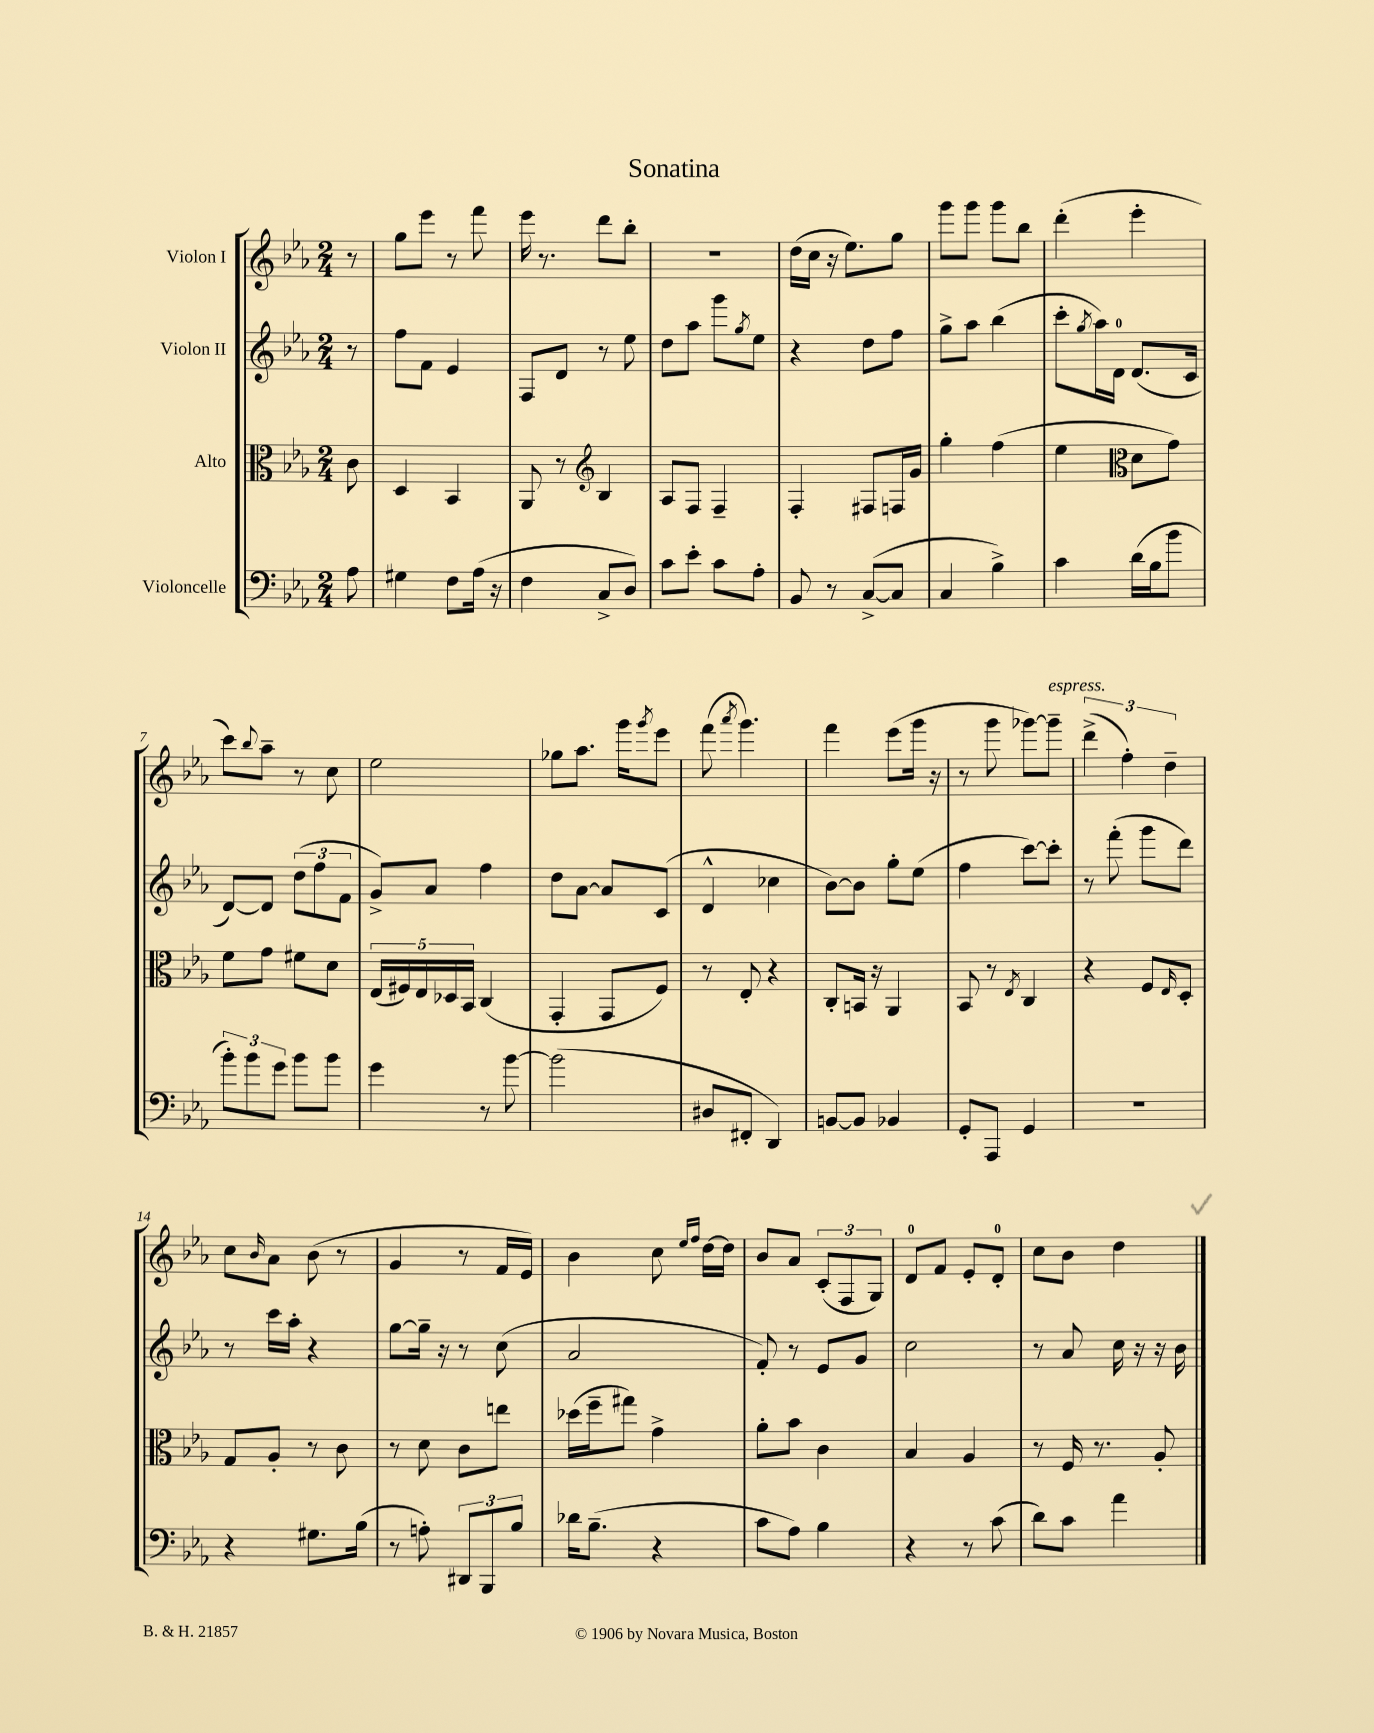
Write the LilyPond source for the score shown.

\header { title = "Sonatina" }
<<
\new StaffGroup <<
\new Staff = "s0" \with { instrumentName = "Violon I" } {
    \clef treble \key ees \major \numericTimeSignature \time 2/4 \partial 8
    r8 |
    g''8 ees'''8 r8 f'''8 |
    ees'''16 r8. d'''8 bes''8-. |
    R2 |
    d''16( c''16 r16 ees''8.) g''8 |
    g'''8 g'''8 g'''8 bes''8 |
    d'''4-.( ees'''4-. |
    c'''8) \appoggiatura { bes''8 } aes''8-- r8 c''8 |
    ees''2 |
    ges''8 aes''8. g'''16 \acciaccatura { g'''8 } ees'''8 |
    f'''8( \acciaccatura { aes'''8 } g'''4.) |
    f'''4 ees'''8( g'''16 r16 |
    r8 g'''8 ges'''8~) ges'''8--^\markup { \italic "espress." } |
    \tuplet 3/2 { d'''4->( f''4-.) d''4-- } |
    c''8 \grace { bes'16 } aes'8 bes'8( r8 |
    g'4 r8 f'16 ees'16) |
    bes'4 c''8 \grace { ees''16 f''16 } d''16~ d''16 |
    bes'8 aes'8 \tuplet 3/2 { c'8-.( f8 g8) } |
    d'8-0 f'8 ees'8-. d'8-0-. |
    c''8 bes'8 d''4 \bar "|." |
}
\new Staff = "s1" \with { instrumentName = "Violon II" } {
    \clef treble \key ees \major \numericTimeSignature \time 2/4 \partial 8
    r8 |
    f''8 f'8 ees'4 |
    f8 d'8 r8 ees''8 |
    d''8 aes''8 g'''8 \acciaccatura { g''8 } ees''8 |
    r4 d''8 f''8 |
    g''8-> aes''8 bes''4( |
    c'''8-. \acciaccatura { g''8 } aes''16) d'16-0 d'8.( c'16 |
    d'8~) d'8 \tuplet 3/2 { d''8( f''8 f'8 } |
    g'8->) aes'8 f''4 |
    d''8 aes'8~ aes'8 c'8( |
    d'4-^ ces''4 |
    bes'8~) bes'8 g''8-. ees''8( |
    f''4 c'''8~) c'''8-. |
    r8 f'''8-.( g'''8 d'''8) |
    r8 c'''16 aes''16-. r4 |
    g''8~ g''16-- r16 r8 c''8( |
    aes'2 |
    f'8-.) r8 ees'8 g'8 |
    c''2 |
    r8 aes'8 c''16 r16 r16 bes'16 \bar "|." |
}
\new Staff = "s2" \with { instrumentName = "Alto" } {
    \clef alto \key ees \major \numericTimeSignature \time 2/4 \partial 8
    c'8 |
    d4 bes,4 |
    aes,8 r8 \clef treble bes4 |
    aes8 f8 f4-- |
    f4-. fis8 f16 g'16 |
    g''4-. f''4( |
    ees''4 \clef alto d'8 g'8) |
    f'8 g'8 fis'8 d'8 |
    \tuplet 5/4 { ees16( fis16) ees16 des16 bes,16 } c4( |
    g,4-. g,8 f8) |
    r8 ees8-. r4 |
    c8-. b,16 r16 aes,4 |
    bes,8 r8 \acciaccatura { ees8 } c4 |
    r4 f8 \grace { ees16 } d8-. |
    g8 aes8-. r8 c'8 |
    r8 d'8 c'8 e''8 |
    des''16( f''16-- gis''8) g'4-> |
    aes'8-. bes'8 c'4 |
    bes4 aes4 |
    r8 f16 r8. aes8-. \bar "|." |
}
\new Staff = "s3" \with { instrumentName = "Violoncelle" } {
    \clef bass \key ees \major \numericTimeSignature \time 2/4 \partial 8
    aes8 |
    gis4 f8 aes16( r16 |
    f4 c8-> d8) |
    c'8 ees'8-. c'8 aes8-. |
    bes,8 r8 c8~->( c8 |
    c4 bes4->) |
    c'4 d'16( bes16 bes'8 |
    \tuplet 3/2 { bes'8-.) bes'8 g'8 } bes'8 bes'8 |
    g'4 r8 bes'8~ |
    bes'2( |
    dis8 fis,8-. d,4) |
    b,8~ b,8 bes,4 |
    g,8-. aes,,8 g,4 |
    R2 |
    r4 gis8. bes16( |
    r8 a8-.) \tuplet 3/2 { dis,8 bes,,8 bes8 } |
    des'16 bes8.--( r4 |
    c'8 aes8) bes4 |
    r4 r8 c'8( |
    d'8) c'8 aes'4 \bar "|." |
}
>>
>>
